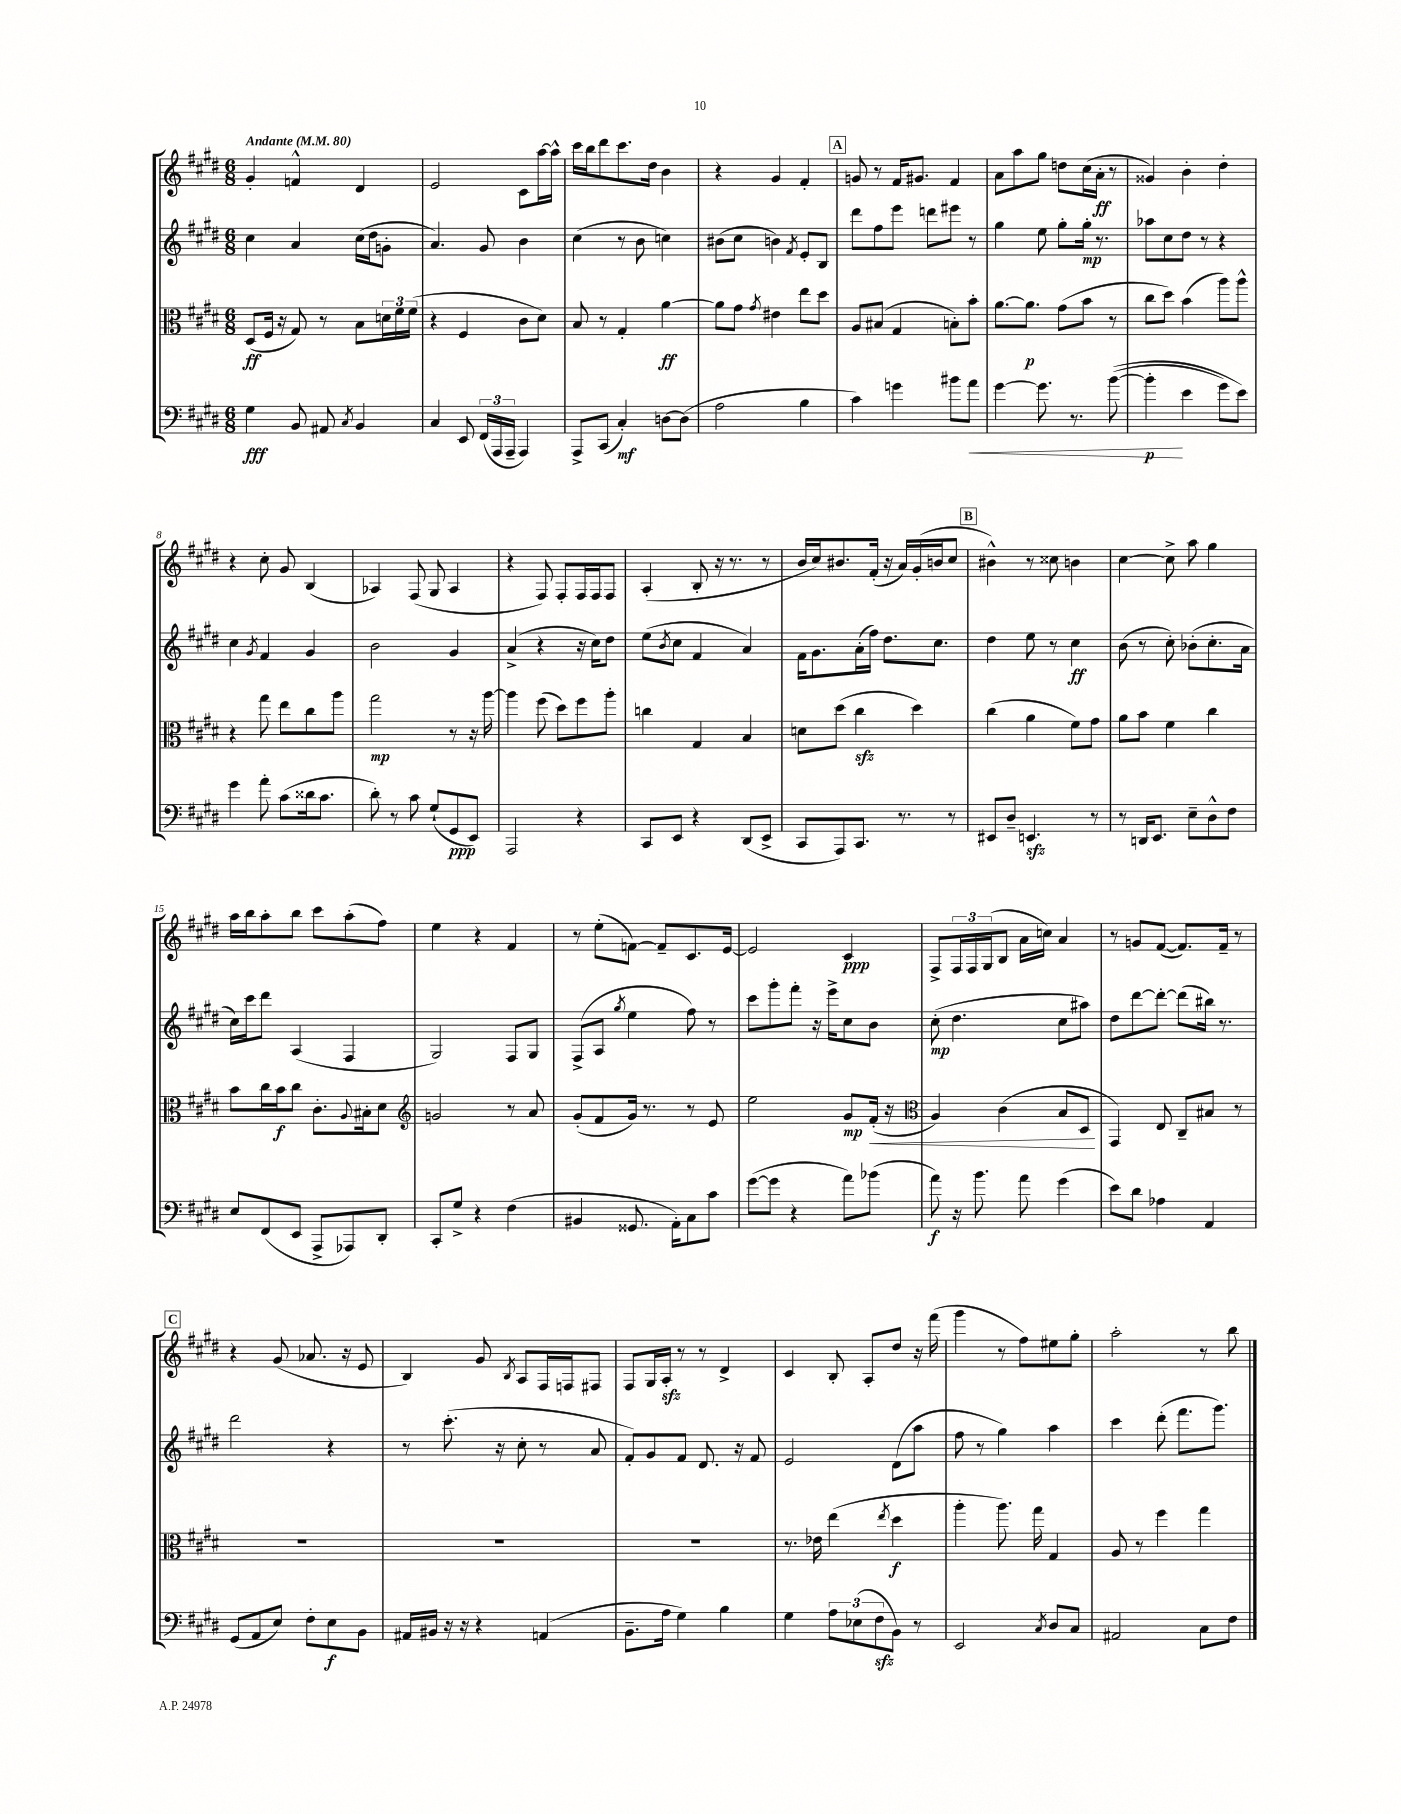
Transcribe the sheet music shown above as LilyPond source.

<<
\new StaffGroup <<
\new Staff = "s0" {
    \clef treble \key e \major \numericTimeSignature \time 6/8 \tempo "Andante" 4 = 80
    gis'4-. f'4-^ dis'4 |
    e'2 cis'8 a''16~ a''16-^ |
    cis'''16 b''16 dis'''8 cis'''8. dis''16 b'4 |
    r4 gis'4 fis'4-. |
    \mark \markup { \box "A" } g'8 r8 fis'16 gis'8. fis'4 |
    a'8 a''8 gis''8 d''8 cis''16( a'16-.\ff r8 |
    gisis'4) b'4-. dis''4-. |
    r4 cis''8-. gis'8 b4( |
    aes4) fis8( gis8 aes4 |
    r4 fis8) fis8-. fis16 fis16 fis8 |
    a4-.( b8-. r16 r8. r8 |
    b'16 cis''16) bis'8. fis'16-.( r16 a'16) gis'16-.( b'16 cis''8 |
    \mark \markup { \box "B" } bis'4-^) r8 cisis''8 b'4 |
    cis''4~ cis''8-> a''8 gis''4 |
    a''16 b''16 a''8-. b''8 cis'''8 a''8-.( fis''8) |
    e''4 r4 fis'4 |
    r8 e''8-.( f'8~) f'8-- cis'8. e'16~ |
    e'2 cis'4\ppp |
    fis8-> \tuplet 3/2 { fis16 fis16 gis16( } b8 a'16 c''16) a'4 |
    r8 g'8 fis'8~( fis'8.) fis'16-- r8 |
    \mark \markup { \box "C" } r4 gis'8( aes'8. r16 e'8 |
    b4) gis'8 \acciaccatura { b8 } a8 fis16 f16 fis8 |
    fis8 gis16 a16-.\sfz r8 r8 dis'4-> |
    cis'4 b8-. a8-. dis''8 r16 fis'''16( |
    gis'''4 r8 fis''8) eis''8 gis''8-. |
    a''2-. r8 b''8 \bar "|." |
}
\new Staff = "s1" {
    \clef treble \key e \major \numericTimeSignature \time 6/8
    cis''4 a'4 cis''16( dis''16 g'8-. |
    a'4.) gis'8 b'4 |
    cis''4( r8 b'8 c''4) |
    bis'8( cis''8 b'4) \acciaccatura { fis'8 } e'8-. b8 |
    \mark \markup { \box "A" } dis'''8 fis''8 e'''8 d'''8 eis'''8 r8 |
    gis''4 e''8 gis''8-. gis''16-.\mp r8. |
    aes''8 cis''8 dis''8 r8 r4 |
    cis''4 \acciaccatura { gis'8 } fis'4 gis'4 |
    b'2 gis'4 |
    a'4->( r4 r16 cis''16) dis''8 |
    e''8( \acciaccatura { b'8 } cis''8 fis'4 a'4) |
    fis'16 gis'8. a'16-.( fis''16) dis''8. cis''8. |
    \mark \markup { \box "B" } dis''4 e''8 r8 cis''4\ff |
    b'8( r8 cis''8-.) bes'8-.( cis''8.-. a'16 |
    cis''16) cis'''16 dis'''8 a4( fis4 |
    gis2) fis8 gis8 |
    fis8->( a8 \acciaccatura { gis''8 } e''4 fis''8) r8 |
    cis'''8 gis'''8-. fis'''8-. r16 e'''16-> cis''8 b'8 |
    cis''8-.\mp( dis''4. cis''8 ais''8) |
    dis''8 dis'''8~ dis'''8~-. dis'''8( bis''16) r8. |
    \mark \markup { \box "C" } dis'''2 r4 |
    r8 cis'''8.-.( r16 cis''8-. r8 a'8 |
    fis'8-.) gis'8 fis'8 dis'8. r16 fis'8 |
    e'2 dis'8( a''8 |
    fis''8 r8 gis''4) a''4 |
    cis'''4 dis'''8-.( fis'''8. gis'''8.) \bar "|." |
}
\new Staff = "s2" {
    \clef alto \key e \major \numericTimeSignature \time 6/8
    dis8\ff( fis16 r16 gis8) r8 b8 \tuplet 3/2 { d'16 fis'16 fis'16( } |
    r4 fis4 cis'8 dis'8) |
    b8 r8 gis4-. a'4~\ff |
    a'8 gis'8 \acciaccatura { gis'8 } eis'4 e''8 dis''8 |
    \mark \markup { \box "A" } a8 bis8( gis4 b8-.) b'8-. |
    a'8.~ a'8.\p gis'8( b'8 r8 |
    cis''8 dis''8) b'4( a''8) a''8-^ |
    r4 gis''8 e''8 cis''8 a''8 |
    gis''2\mp r8 r16 a''16~ |
    a''4 fis''8( dis''8) fis''8 a''8-. |
    c''4 gis4 b4 |
    d'8 dis''8( cis''4\sfz dis''4) |
    \mark \markup { \box "B" } cis''4( a'4 fis'8) gis'8 |
    a'8 b'8 fis'4 cis''4 |
    b'8 cis''16 b'16\f cis''8 cis'8.-. \appoggiatura { a8 } bis16-. dis'8 |
    \clef treble g'2 r8 a'8 |
    gis'8-.( fis'8 gis'16) r8. r8 e'8 |
    e''2 gis'8\mp fis'16-.\<( r16 |
    \clef alto a4) cis'4( b8 dis8\! |
    gis,4) e8 cis8-- bis8 r8 |
    \mark \markup { \box "C" } R2. |
    R2. |
    R2. |
    r8. ees'16 e''4( \acciaccatura { e''8 } dis''4\f |
    a''4-. a''8.) gis''16 gis4 |
    a8 r8 fis''4 gis''4 \bar "|." |
}
\new Staff = "s3" {
    \clef bass \key e \major \numericTimeSignature \time 6/8
    gis4\fff b,8 ais,8 \acciaccatura { cis8 } b,4 |
    cis4 e,8 \tuplet 3/2 { fis,16( a,,16 a,,16-- } a,,4) |
    a,,8-> cis,8( cis4-.\mf) d8~ d8( |
    a2 b4 |
    \mark \markup { \box "A" } cis'4) g'4 bis'8 a'8\< |
    gis'4~ gis'8. r8. b'8~(\( |
    b'4-.\p\! e'4 gis'8) e'8\) |
    gis'4 a'8-. cis'8( disis'16 cis'8. |
    dis'8-.) r8 cis'8 gis8-!( gis,8\ppp e,8) |
    a,,2 r4 |
    cis,8 e,8 r4 dis,8( e,8-> |
    cis,8 a,,8) cis,8. r8. r8 |
    \mark \markup { \box "B" } eis,8 dis8-- e,4.\sfz r8 |
    r8 d,16 e,8. e8-- dis8-^ fis8 |
    e8 fis,8( e,8 a,,8-> aes,,8) dis,8-. |
    cis,8-. gis8-> r4 fis4( |
    bis,4 gisis,8. a,16-.) cis8 cis'8 |
    gis'8~( gis'8 r4 a'8) bes'8( |
    a'8\f) r16 b'8. a'8 gis'4( |
    e'8) dis'8 aes4 a,4 |
    \mark \markup { \box "C" } gis,8( a,8 e8) fis8-. e8\f b,8 |
    ais,16 bis,16 r16 r16 r4 a,4( |
    b,8.-- a16 gis4) b4 |
    gis4 \tuplet 3/2 { a8 ees8( fis8\sfz } b,8) r8 |
    e,2 \acciaccatura { cis8 } dis8 cis8 |
    ais,2 cis8 fis8 \bar "|." |
}
>>
>>
